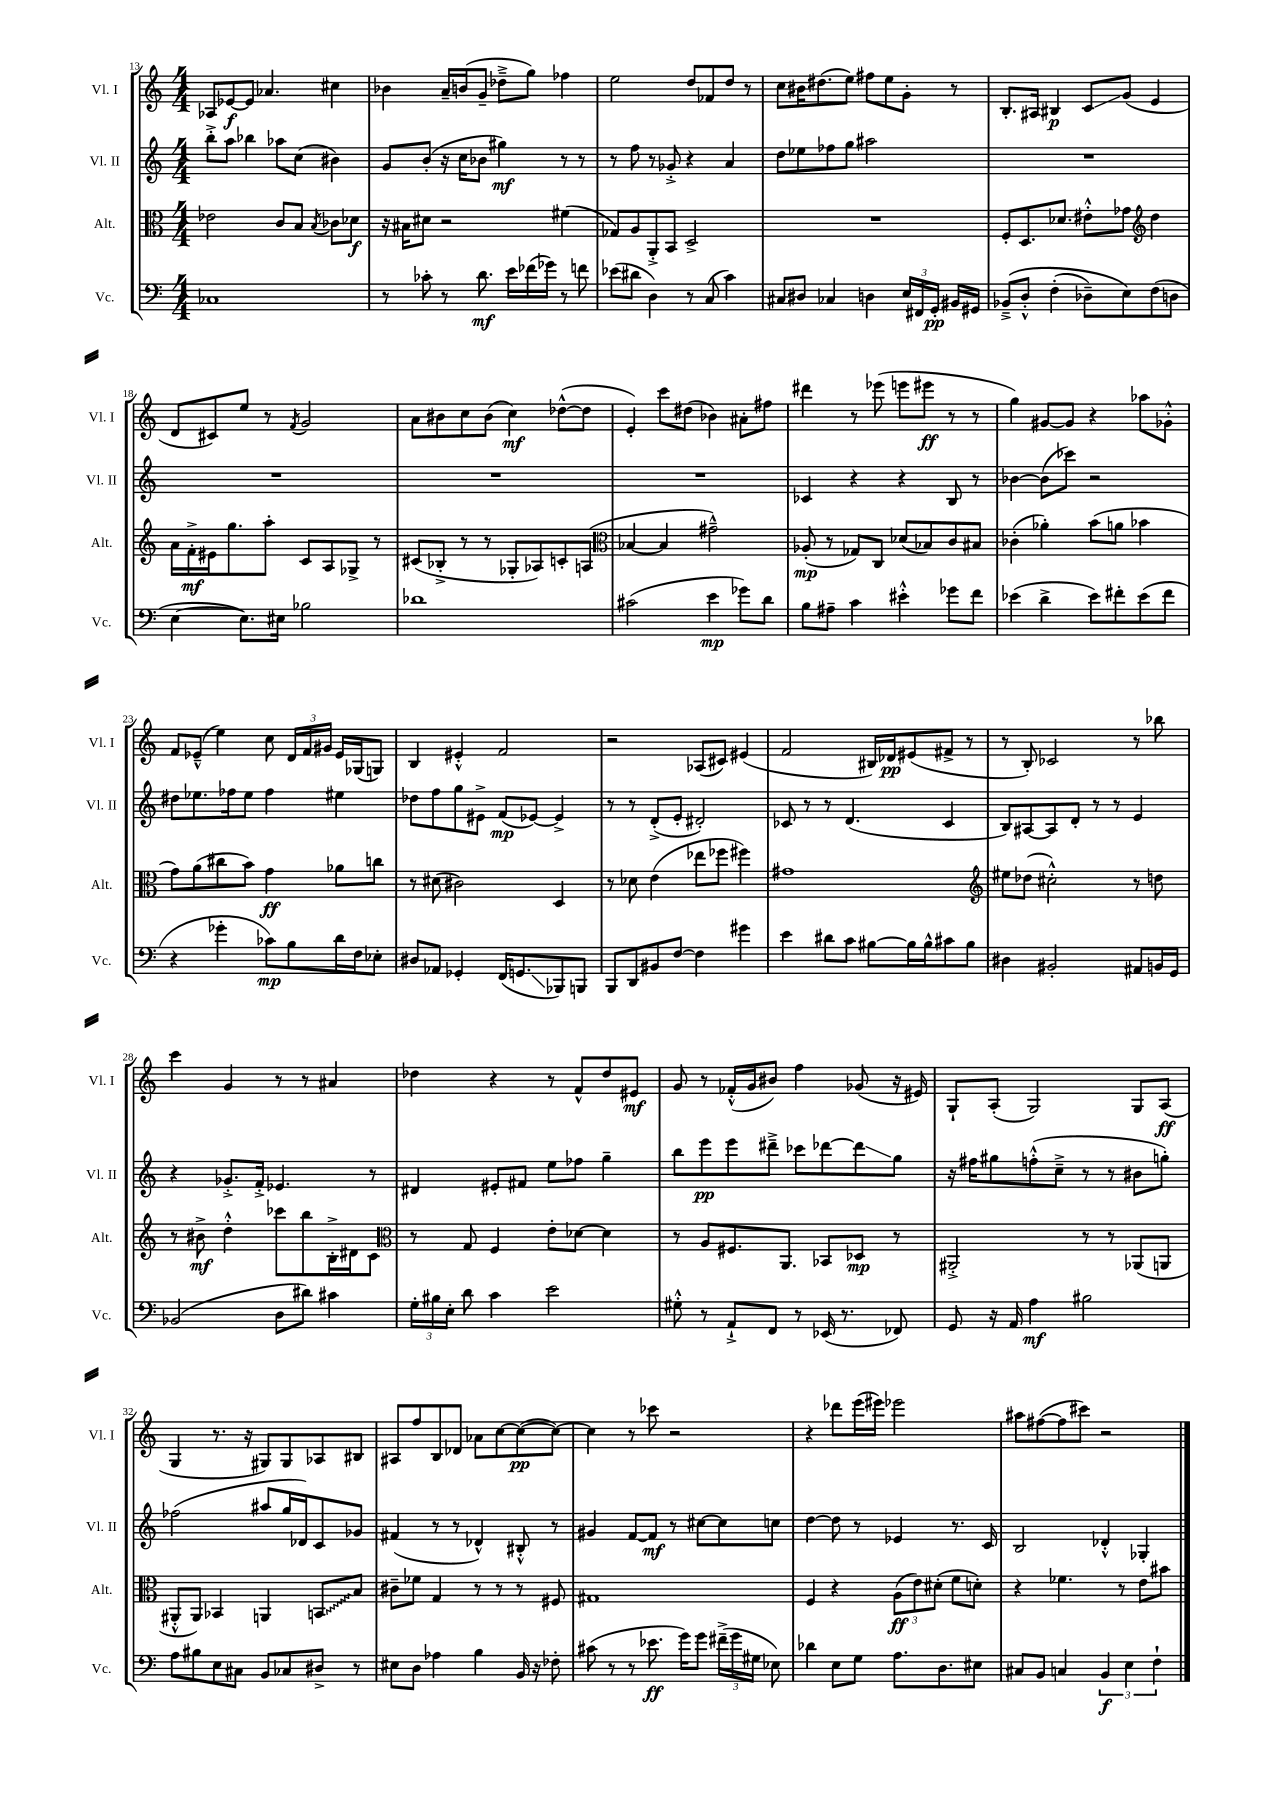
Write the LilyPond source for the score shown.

<<
\new StaffGroup <<
\new Staff = "s0" \with { instrumentName = "Vl. I" shortInstrumentName = "Vl. I" } {
    \clef treble \key c \major \numericTimeSignature \time 4/4
    \autoBeamOff aes8[ ees'8~\f ees'8] aes'4. cis''4 |
    bes'4 a'16[-- b'16( g'8]-- des''8[---> g''8]) fes''4 |
    e''2 d''8[ fes'8 d''8] r8 |
    c''8[ bis'16 dis''8.( e''8]) fis''8[ e''8 g'8]-. r8 |
    b8.[-. ais16] bis4\p c'8[\glissando g'8]( e'4 |
    d'8[ cis'8) e''8] r8 \acciaccatura { f'8 } g'2 |
    a'8[ bis'8 c''8 bis'8]( c''4\mf) des''8[~-^( des''8] |
    e'4-.) c'''8[ dis''8]( bes'4) ais'8[-. fis''8] |
    dis'''4 r8 ees'''8( e'''8[ eis'''8]\ff r8 r8 |
    g''4) gis'8[~ gis'8] r4 aes''8[ ges'8]-.-^ |
    f'8[ ees'8]---^( e''4) c''8 \tuplet 3/2 { d'16[ f'16 gis'16] } ees'16[ ges16( g8]) |
    b4 eis'4-.-^ f'2 |
    r2 aes8[( cis'8]) eis'4( |
    f'2 bis16[) des'16\pp eis'8( fis'8]-> r8 |
    r8 b8-.) ces'2 r8 bes''8 |
    c'''4 g'4 r8 r8 ais'4 |
    des''4 r4 r8 f'8[-^ des''8 eis'8]\mf |
    g'8 r8 fes'16[-.-^( g'16 bis'8]) f''4 ges'8( r16 eis'16) |
    g8[-! a8]-.( g2) g8[ a8]\ff( |
    g4 r8. r16 gis8[) gis8 aes8 bis8] |
    ais8[ f''8 b8 des'8] aes'8[ c''8~ c''8~\pp( c''8]~) |
    c''4 r8 ces'''8 r2 |
    r4 des'''8[ e'''16( eis'''16]) ees'''2 |
    ais''8[ fis''8~( fis''8 cis'''8]) r2 \bar "|." |
}
\new Staff = "s1" \with { instrumentName = "Vl. II" shortInstrumentName = "Vl. II" } {
    \clef treble \key c \major \numericTimeSignature \time 4/4
    \autoBeamOff b''8[-.-> a''8] bes''4 aes''8[ c''8]( bis'4) |
    g'8[ b'8]-.( r16 c''16[ bes'8] gis''4\mf) r8 r8 |
    r8 f''8 r8 ges'8-.-> r4 a'4 |
    d''8[ ees''8 fes''8 g''8] ais''2 |
    R1 |
    R1 |
    R1 |
    R1 |
    ces'4 r4 r4 b8 r8 |
    bes'4~ bes'8[( ces'''8]) r2 |
    dis''8[ ees''8. fes''16 ees''8] fes''4 eis''4 |
    des''8[ f''8 g''8 eis'8]-> f'8[\mp( ees'8]~) ees'4-> |
    r8 r8 d'8[-.->( e'8]-. dis'2-.) |
    ces'8 r8 r8 d'4.( ces'4 |
    b8[) ais8~ ais8 d'8]-. r8 r8 e'4 |
    r4 ges'8.[-.-> f'16]-.-> ees'4. r8 |
    dis'4 eis'8[-. fis'8] e''8[ fes''8] g''4-- |
    b''8[ e'''8\pp e'''8 dis'''8]---> ces'''8[ des'''8~ des'''8\glissando g''8] |
    r16 fis''16[ gis''8 f''8-.-^( c''8]---> r8 r8 bis'8[ g''8]-.) |
    fes''2( ais''8[ g''16 des'16) c'8 ges'8] |
    fis'4( r8 r8 des'4-^) bis8-.-^ r8 |
    gis'4 f'8[~ f'8]\mf r8 cis''8[~ cis''8 c''8] |
    d''4~ d''8 r8 ees'4 r8. c'16 |
    b2 des'4-.-^ ges4-. \bar "|." |
}
\new Staff = "s2" \with { instrumentName = "Alt." shortInstrumentName = "Alt." } {
    \clef alto \key c \major \numericTimeSignature \time 4/4
    \autoBeamOff ees'2 c'8[ b8] \acciaccatura { b8 } ces'8[ des'8]\f |
    r16 bis16[ dis'8] r2 fis'4( |
    ges8[) a8 a,8-.-> b,8] d2-> |
    R1 |
    f8[-. d8. des'8.] eis'8[-.-^ ges'8] \clef treble d''4 |
    a'16[ f'16-.->\mf eis'16 g''8. a''8]-. c'8[ a8 ges8]-> r8 |
    cis'8[( bes8]-.-> r8 r8 ges8[-. aes8) c'8-. a8]( |
    \clef alto bes4~ bes4 gis'2---^) |
    aes8-.\mp( r8 ges8[) c8] des'8[( bes8) c'8 bis8] |
    ces'4-.( aes'4-.) b'8[( a'8] bes'4 |
    g'8[) a'8( cis''8 b'8]) g'4\ff aes'8[ c''8] |
    r8 dis'8( cis'2) d4 |
    r8 des'8 e'4( ees''8[ fes''8] fis''4) |
    gis'1 |
    \clef treble eis''8[ des''8]( cis''2-.-^) r8 d''8 |
    r8 bis'8->\mf d''4-.-^ ces'''8[ b''8 b16-.-> dis'16 c'8] |
    \clef alto r8 g8 f4 e'8[-. des'8]~ des'4 |
    r8 a8[ fis8. a,8.] bes,8[ des8]\mp r8 |
    ais,2-.-> r8 r8 aes,8[( a,8] |
    ais,8[-.-^ ais,8]) bes,4 a,4 \once \override Glissando.style = #'zigzag b,8[\glissando b8] |
    cis'8[-- fes'8] g4 r8 r8 r8 fis8 |
    gis1 |
    f4 r4 \tuplet 3/2 { a8[\ff( e'8) dis'8]-.( } f'8[ d'8]-.) |
    r4 fes'4. r8 e'8[ bis'8] \bar "|." |
}
\new Staff = "s3" \with { instrumentName = "Vc." shortInstrumentName = "Vc." } {
    \clef bass \key c \major \numericTimeSignature \time 4/4
    \autoBeamOff ces1 |
    r8 ces'8-. r8 d'8.\mf e'16[ fes'16( ges'16]) r8 f'8 |
    ees'8[( dis'8] d4) r8 c8( c'4) |
    cis8[ dis8] ces4 d4 \tuplet 3/2 { e16[ fis,16 g,16]-.\pp } bis,16[ gis,16] |
    bes,8[--->\( d8]-.-^ f4-.( des8[--) e8\) f8( d8] |
    e4~ e8.[) eis16] bes2 |
    des'1 |
    cis'2( e'4\mp ges'8[) d'8] |
    b8[ ais8]-- c'4 eis'4-.-^ ges'8[ f'8] |
    ees'4( d'4-> ees'8[) fis'8-. ees'8( fis'8] |
    r4 ges'4-. ces'8[\mp) b8 d'16 f16 ees8]-. |
    dis8[ aes,8] ges,4-. f,16[( g,8.\glissando bes,,8) b,,8] |
    b,,8[ d,8 bis,8 f8]~ f4 gis'4 |
    e'4 dis'8[ c'8] bis8[~ bis16 bis16-^ cis'8 bis8] |
    dis4 bis,2-. ais,8[ b,16 g,16] |
    bes,2( d8[ dis'8]) cis'4 |
    \tuplet 3/2 { g16[-. bis16 e16]-. } d'8 c'4 e'2 |
    gis8-.-^ r8 a,8[-!-> f,8] r8 ees,16( r8. fes,8) |
    g,8 r16 a,16 a4\mf bis2 |
    a8[ bis8 e8 cis8] b,8[ ces8 dis8]-> r8 |
    eis8[ d8] aes4 b4 b,16 r16 fes8-. |
    cis'8( r8 r8 ees'8.\ff g'16[) g'8] \tuplet 3/2 { fis'16[--->( g'16 gis16] } ees8) |
    des'4 e8[ g8] a8.[ d8. eis8] |
    cis8[ b,8] c4 \tuplet 3/2 { b,4\f e4 f4-! } \bar "|." |
}
>>
>>
\layout { \context { \Score currentBarNumber = #13 } }
